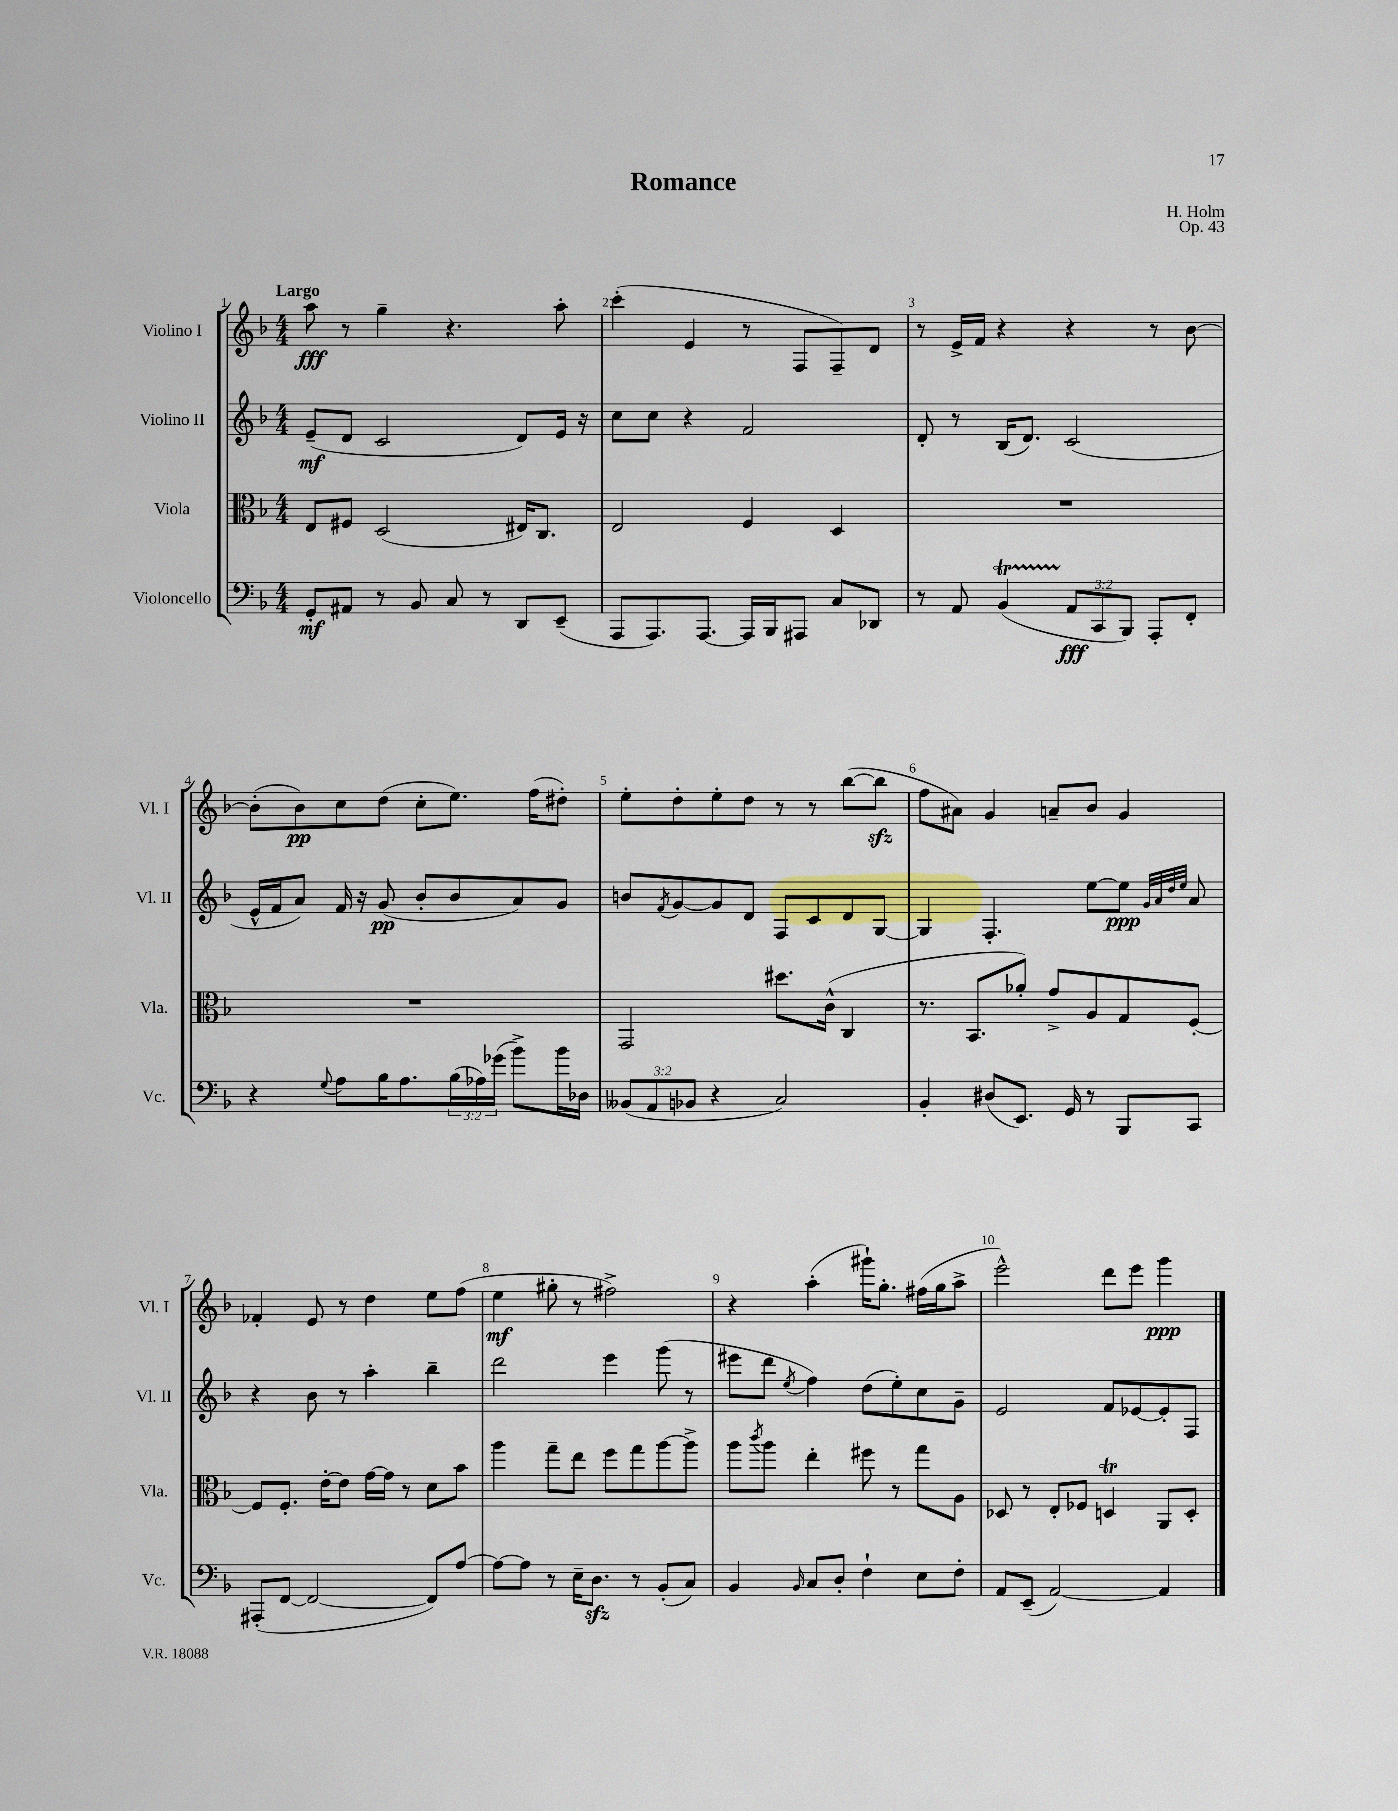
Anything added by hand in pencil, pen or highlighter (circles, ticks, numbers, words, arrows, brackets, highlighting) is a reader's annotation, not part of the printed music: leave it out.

**kern	**dynam	**kern	**kern	**dynam	**kern	**dynam
*part4	*part4	*part3	*part2	*part2	*part1	*part1
*staff4	*staff4	*staff3	*staff2	*staff2	*staff1	*staff1
*I"Violoncello	*	*I"Viola	*I"Violino II	*	*I"Violino I	*
*I'Vc.	*	*I'Vla.	*I'Vl. II	*	*I'Vl. I	*
*clefF4	*	*clefC3	*clefG2	*	*clefG2	*
*k[b-]	*	*k[b-]	*k[b-]	*	*k[b-]	*
*M4/4	*	*M4/4	*M4/4	*	*M4/4	*
=1	=1	=1	=1	=1	=1	=1
!	!	!	!	!	!LO:TX:a:B:t=Largo	!
8GG'/L	mf	8E/L	(8e~/L	mf	8aa\	fff
8AA#X/J	.	8F#X/J	8d/J	.	8r	.
8r	.	(2D/	2c/	.	4gg~\	.
8BB-/	.	.	.	.	.	.
8C/	.	.	.	.	4.r	.
8r	.	.	.	.	.	.
8DD/L	.	16E#X/KL)	8d/L)	.	.	.
.	.	8.C/J	.	.	.	.
(8EE~/J	.	.	16e/Jk	.	8aa'\	.
.	.	.	16r	.	.	.
=2	=2	=2	=2	=2	=2	=2
8AAA/L	.	2E/	8cc\L	.	(4ccc'\	.
8.AAA/)	.	.	8cc\J	.	.	.
.	.	.	4r	.	4e/	.
[8.AAA/J	.	.	.	.	.	.
16AAA/LL]	.	4F/	2f/	.	8r	.
16BBB-/J	.	.	.	.	.	.
8AAA#X/J	.	.	.	.	8F/L	.
8C/L	.	4D/	.	.	8F~/)	.
8DD-X/J	.	.	.	.	8d/J	.
=3	=3	=3	=3	=3	=3	=3
8r	.	1r	8d'/	.	8r	.
8AA/	.	.	8r	.	16e^/LL	.
.	.	.	.	.	16f/JJ	.
(4BB-T/	.	.	(16B-/KL	.	4r	.
.	.	.	8.d/J)	.	.	.
12AA/L	fff	.	(2c/	.	4r	.
12CC/	.	.	.	.	.	.
12BBB-/J)	.	.	.	.	.	.
8AAA'/L	.	.	.	.	8r	.
8FF'/J	.	.	.	.	[8b-\	.
!!LO:LB:g=z
=4	=4	=4	=4	=4	=4	=4
4r	.	1r	16e^^/LL	.	(8b-'\L]	.
.	.	.	16f/J	.	.	.
.	.	.	8a/J)	.	8b-\)	pp
8qqG/	.	.	.	.	.	.
8A\L	.	.	16f/	.	8cc\	.
.	.	.	16r	.	.	.
16B-\K	.	.	(8g/	pp	(8dd\J	.
8.A\	.	.	.	.	.	.
.	.	.	8b-'/L	.	8cc'\L	.
(24B-\L	.	.	8b-/	.	8.ee\J)	.
24A-X\)	.	.	.	.	.	.
(24g-X\JJ	.	.	.	.	.	.
8b-^\L)	.	.	8a/)	.	.	.
.	.	.	.	.	(16ff\KL	.
16b-\L	.	.	8g/J	.	8dd#X'\J)	.
16D-X\JJ	.	.	.	.	.	.
=5	=5	=5	=5	=5	=5	=5
(12BB--X/L	.	2GG/	8bn/L	.	8ee'\L	.
12AA/	.	.	.	.	.	.
.	.	.	8qf/	.	.	.
.	.	.	[8g/	.	8dd'\	.
12BB-X/J	.	.	.	.	.	.
4r	.	.	8g/]	.	8ee'\	.
.	.	.	8d/J	.	8dd\J	.
2C/)	.	8.dd#X\L	8F/L	.	8r	.
.	.	.	8c/	.	8r	.
.	.	(16c^^\Jk	.	.	.	.
.	.	4C/	8d/	.	([8bb-\L	.
.	.	.	[8G/J	.	8bb-zz\J]	.
=6	=6	=6	=6	=6	=6	=6
4BB-'/	.	8.r	4G/]	.	8ff\L	.
.	.	.	.	.	8a#X\J)	.
.	.	8.BB-/L	.	.	.	.
(8D#X/L	.	.	4.F'/	.	4g/	.
8.EE/J)	.	8a-X'/J)	.	.	.	.
.	.	8g^/L	.	.	8an~/L	.
16GG/	.	.	.	.	.	.
8r	.	8A/	[8ee\L	.	8b-/J	.
8BBB-/L	.	8G/	8ee\J]	ppp	4g/	.
.	.	.	32qqg/LLL	.	.	.
.	.	.	32qqa/	.	.	.
.	.	.	32qqdd/	.	.	.
.	.	.	32qqee/JJJ	.	.	.
8CC/J	.	[8F'/J	8a/	.	.	.
!!LO:LB:g=z
=7	=7	=7	=7	=7	=7	=7
(8AAA#X'/L	.	8F/L]	4r	.	4f-X'/	.
[8FF/J	.	8.F'/J	.	.	.	.
2FF/_	.	.	8b-\	.	8e/	.
.	.	[16e'\KL	.	.	.	.
.	.	8e\J]	8r	.	8r	.
.	.	[16g\LL	4aa'\	.	4dd\	.
.	.	16g\JJ]	.	.	.	.
.	.	8r	.	.	.	.
8FF/L])	.	8d\L	4bb-~\	.	8ee\L	.
[8A/J	.	8b-\J	.	.	(8ff\J	.
=8	=8	=8	=8	=8	=8	=8
8A\L_	.	4aa\	2ddd\	.	4ee\	mf
8A\J]	.	.	.	.	.	.
8r	.	8gg~\L	.	.	8gg#X'\	.
16E~\KL	.	8ee\J	.	.	8r	.
8.Dzz\J	.	.	.	.	.	.
.	.	8ff\L	4eee\	.	2ff#X^\)	.
8r	.	8gg\	.	.	.	.
(8BB-'/L	.	[8aa\	(8ggg\	.	.	.
8C/J)	.	8aa^\J]	8r	.	.	.
=9	=9	=9	=9	=9	=9	=9
4BB-/	.	8aa\L	8eee#X\L	.	4r	.
.	.	8qccc/	.	.	.	.
.	.	8aa\J	8ddd\J	.	.	.
16qqBB-/	.	.	8qee/	.	.	.
8C/L	.	4ee'\	4ff\)	.	(4aa'\	.
8D'/J	.	.	.	.	.	.
4F`\	.	8ff#X\	(8dd\L	.	16ggg#X`\KL)	.
.	.	.	.	.	8.gg'\J	.
.	.	8r	8ee'\)	.	.	.
8E\L	.	8gg\L	8cc\	.	(16ff#X\LL	.
.	.	.	.	.	16gg\J	.
8F'\J	.	8A\J	8g~\J	.	8aa^\J	.
=10	=10	=10	=10	=10	=10	=10
8AA/L	.	8D-X/	2e/	.	2eee^^\)	.
(8EE~/J	.	8r	.	.	.	.
[2AA/)	.	8E'/L	.	.	.	.
.	.	8F-X/J	.	.	.	.
.	.	4DnT/	8f/L	.	8ddd\L	.
.	.	.	[8e-X/	.	8eee\J	.
4AA/]	.	8AA/L	8e-'/]	.	4ggg\	ppp
.	.	8D'/J	8F/J	.	.	.
==	==	==	==	==	==	==
*-	*-	*-	*-	*-	*-	*-
